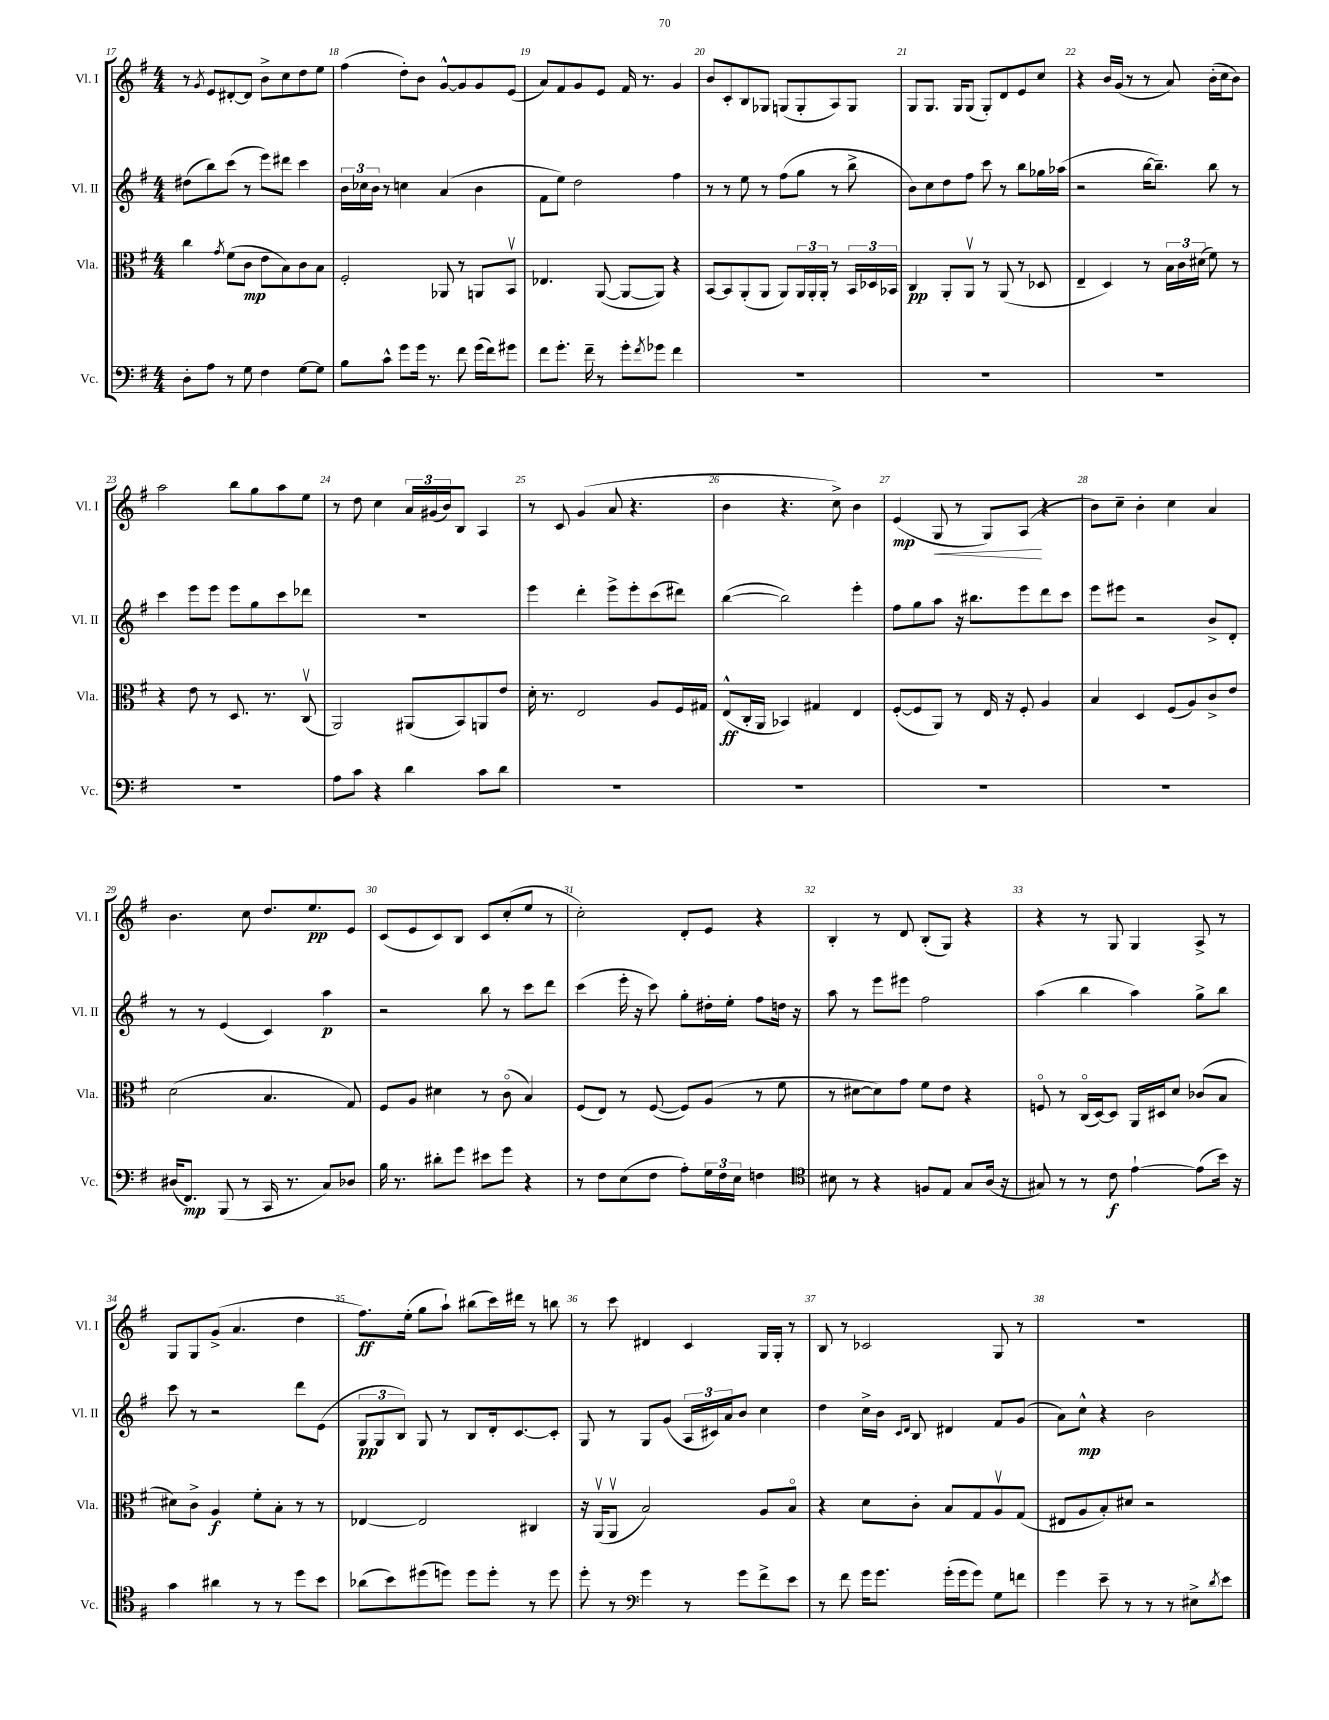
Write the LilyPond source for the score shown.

<<
\new StaffGroup <<
\new Staff = "s0" \with { instrumentName = "Vl. I" shortInstrumentName = "Vl. I" } {
    \clef treble \key g \major \numericTimeSignature \time 4/4
    r8 \acciaccatura { g'8 } e'8 dis'8~-. dis'8 b'8-> c''8 d''8 e''8 |
    fis''4( d''8-.) b'8 g'8~-^ g'8 g'8 e'8( |
    a'8) fis'8 g'8 e'8 fis'16 r8. g'4 |
    b'8 c'8-. b8 ges8 g8( g8-. a8) g8 |
    g8 g8. g16 g8( g8-.) d'8 e'8 c''8 |
    r4 b'16 g'16( r8 r8 a'8) b'16-.( c''16 b'8) |
    a''2 b''8 g''8 a''8 e''8 |
    r8 d''8 c''4 \tuplet 3/2 { a'16 gis'16( b'16) } b8 a4 |
    r8 c'8 g'4( a'8 r4. |
    b'4 r4. c''8->) b'4 |
    e'4\mp( g8\< r8 g8) a8\!( r4 |
    b'8) c''8-- b'4-. c''4 a'4 |
    b'4. c''8 d''8. e''8.\pp e'8 |
    c'8( e'8 c'8) b8 c'8 c''8-.( e''8 r8 |
    c''2-.) d'8-. e'8 r4 |
    b4-. r8 d'8 b8-.( g8) r4 |
    r4 r8 g8 g4 a8-> r8 |
    g8 g8 g'8->( a'4. d''4 |
    fis''8.\ff) e''16-.( g''8 a''8-!) bis''8( c'''16) dis'''16 r8 b''8 |
    r8 c'''8 dis'4 c'4 g16 g16-. r8 |
    b8 r8 ces'2 g8 r8 |
    R1 \bar "|." |
}
\new Staff = "s1" \with { instrumentName = "Vl. II" shortInstrumentName = "Vl. II" } {
    \clef treble \key g \major \numericTimeSignature \time 4/4
    dis''8( b''8) c'''8( r8 e'''8) dis'''8 c'''4 |
    \tuplet 3/2 { b'16 ces''16 b'16 } r8 c''4 a'4( b'4 |
    fis'8 e''8) d''2 fis''4 |
    r8 r8 e''8 r8 fis''8( g''8 r8 b''8-> |
    b'8) c''8 d''8 fis''8 c'''8 r8 b''8 ges''16 aes''16( |
    r2 b''16~ b''8.--) b''8 r8 |
    c'''4 e'''8 e'''8 e'''8 g''8 c'''8 des'''8 |
    R1 |
    e'''4 d'''4-. e'''8-> e'''8-. c'''8( dis'''8) |
    b''4~( b''2) e'''4-. |
    fis''8 g''8 a''8 r16 bis''8. e'''8 d'''8 c'''8 |
    e'''8 eis'''8 r2 b'8-> d'8-. |
    r8 r8 e'4( c'4) a''4\p |
    r2 b''8 r8 c'''8 d'''8 |
    c'''4( e'''16-. r16 c'''8) g''8-. dis''16-. e''16-. fis''8 d''16 r16 |
    a''8 r8 e'''8 eis'''8 fis''2 |
    a''4( b''4 a''4) g''8-> b''8 |
    c'''8 r8 r2 d'''8 e'8( |
    \tuplet 3/2 { g8\pp g8 b8) } g8 r8 b8 d'16-. c'8.~ c'8-. |
    g8 r8 g8 g'8( \tuplet 3/2 { a16 cis'16) a'16 } b'8 c''4 |
    d''4 c''16-> b'16 \grace { c'16 d'16 } b8 dis'4 fis'8 g'8( |
    a'8) c''8-^\mp r4 b'2 \bar "|." |
}
\new Staff = "s2" \with { instrumentName = "Vla." shortInstrumentName = "Vla." } {
    \clef alto \key g \major \numericTimeSignature \time 4/4
    c''4 \acciaccatura { g'8 } fis'8( c'8\mp e'8 b8) c'8 b8 |
    fis2-. aes,8 r8 a,8 b,8\upbow |
    ees4. a,8~( a,8~ a,8) r4 |
    b,8~ b,8 a,8-.( a,8 a,8) \tuplet 3/2 { a,16 a,16-. a,16-. } r8 \tuplet 3/2 { b,16 des16 bes,16 } |
    c4\pp a,8-. a,8\upbow r8 a,8( r8 des8 |
    e4-- d4) r8 \tuplet 3/2 { b16 c'16 dis'16( } fis'8) r8 |
    r4 e'8 r8 d8. r8. c8\upbow( |
    a,2) ais,8( b,8) a,8 e'8 |
    d'16-. r8. e2 a8 fis16 gis16 |
    e8-^\ff( c16-. a,16 bes,4) gis4 e4 |
    fis8~-.( fis8 a,8) r8 e16 r16 fis8-. a4 |
    b4 d4 fis8( a8) c'8-> e'8 |
    d'2( b4. g8) |
    fis8 a8 dis'4 r8 c'8\flageolet( b4) |
    fis8( e8) r8 fis8~( fis8) a8( r8 fis'8 |
    r8 dis'8~ dis'8) g'8 fis'8 e'8 r4 |
    f8\flageolet r8 c16\flageolet( d16~) d8 a,16 dis16 d'8 ces'8( b8 |
    dis'8) c'8-> a4\f fis'8-. b8-. r8 r8 |
    ees4~ ees2 cis4 |
    r16 a,16\upbow( a,8\upbow b2) a8 b8\flageolet |
    r4 d'8 c'8-. b8 g8 a8\upbow g8( |
    eis8 a8 b8-.) dis'8 r2 \bar "|." |
}
\new Staff = "s3" \with { instrumentName = "Vc." shortInstrumentName = "Vc." } {
    \clef bass \key g \major \numericTimeSignature \time 4/4
    d8-. a8 r8 g8 fis4 g8~ g8 |
    b8 c'8-^ g'8 g'16 r8. fis'8 g'16( fis'16) gis'8 |
    fis'8 g'8.-. fis'16-- r8 g'8-. \acciaccatura { fis'8 } ges'8 fis'4 |
    R1 |
    R1 |
    R1 |
    r1 |
    a8 c'8 r4 d'4 c'8 d'8 |
    R1 |
    R1 |
    R1 |
    R1 |
    dis16( fis,8.\mp) b,,8( r8 c,16 r8. c8) des8 |
    b16 r8. dis'8-. g'8 eis'8 g'8 r4 |
    r8 fis8 e8( fis8 a8-.) \tuplet 3/2 { g16 fis16 e16 } f4 |
    \clef tenor bis8 r8 r4 f8 e8 g8 a16( r16 |
    gis8) r8 r8 c'8\f e'4~-! e'8( b'16) r16 |
    g'4 ais'4 r8 r8 d''8 b'8 |
    aes'8( b'8) dis''8( d''8) d''8 d''8-. r8 d''8 |
    d''8-. r8 \clef bass g'4 r8 g'8 fis'8-> e'8 |
    r8 fis'8 g'16 g'8. g'16-.( g'16 g'8) g8 f'8 |
    g'4 e'8-- r8 r8 r8 eis8-> \acciaccatura { d'8 } e'8 \bar "|." |
}
>>
>>
\layout { \context { \Score currentBarNumber = #17 \override BarNumber.break-visibility = ##(#f #t #t) barNumberVisibility = #all-bar-numbers-visible } }
